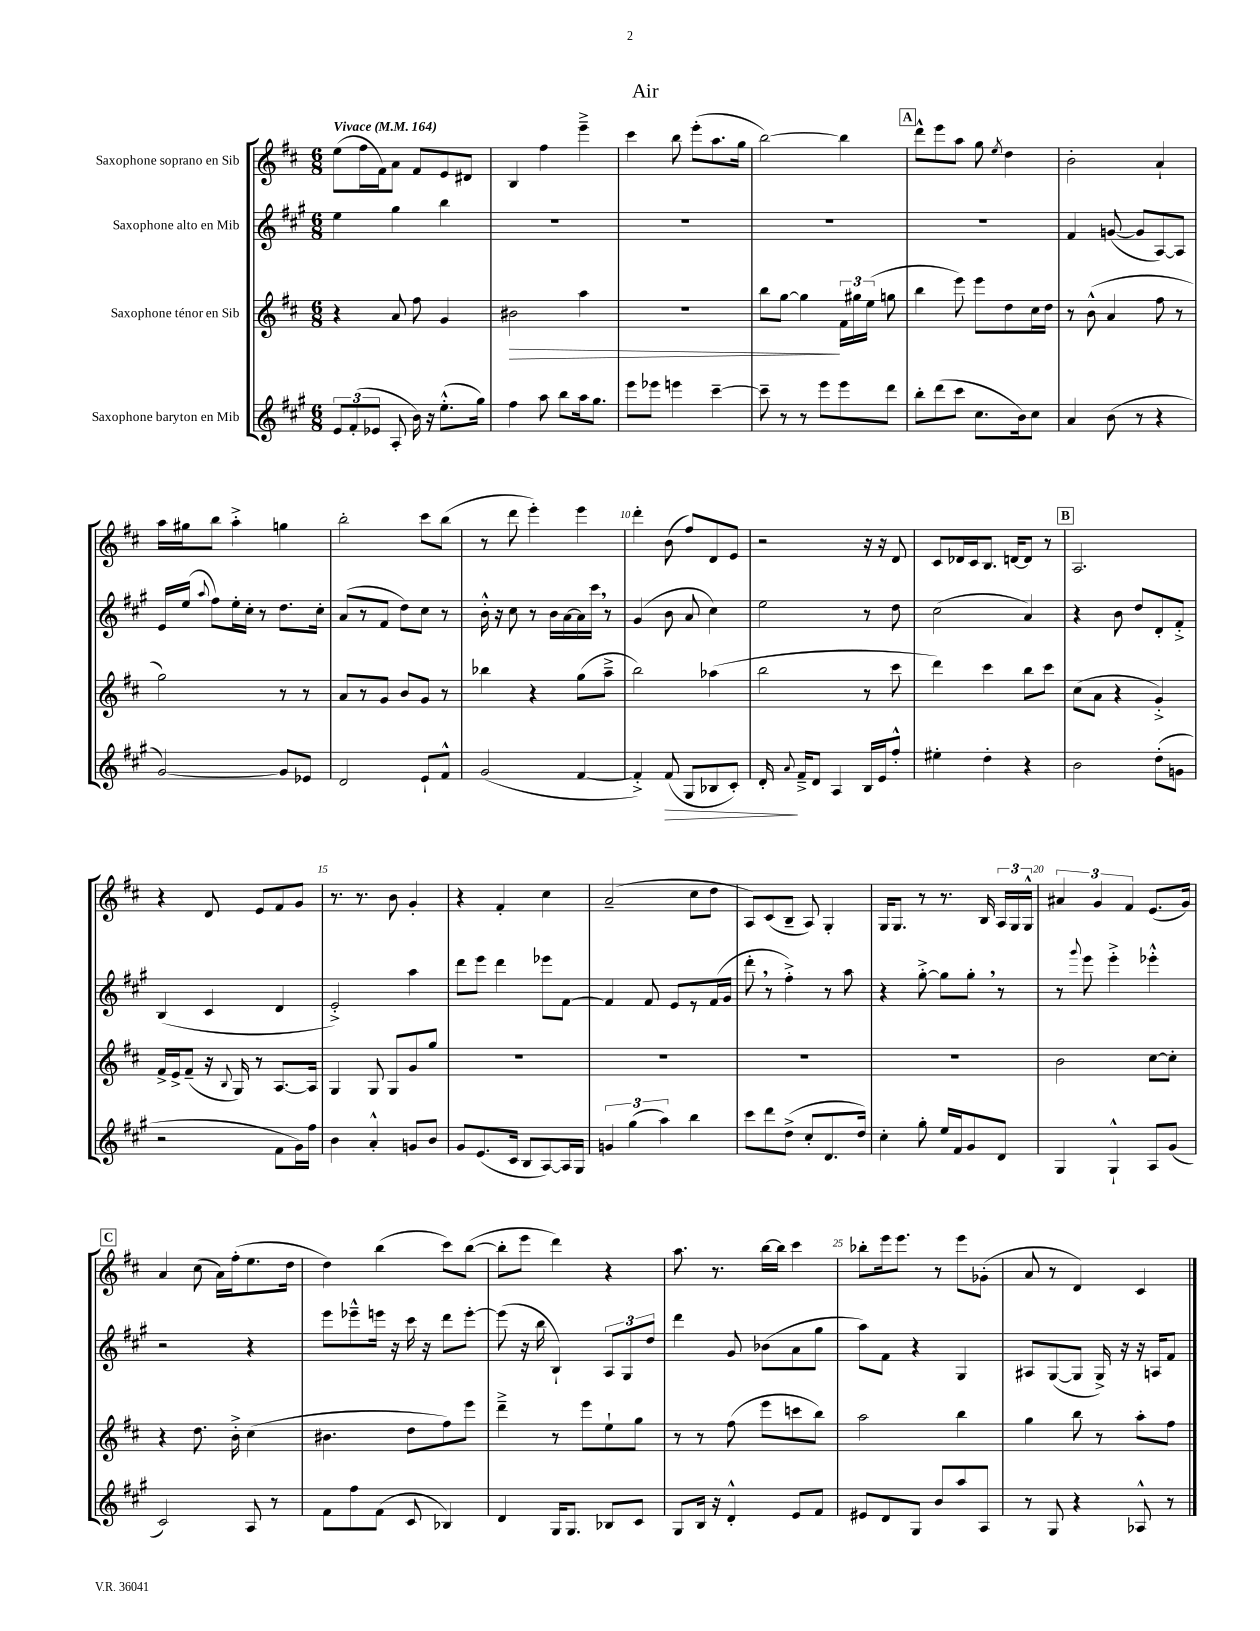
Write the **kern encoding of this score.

**kern	**dynam	**kern	**dynam	**kern	**kern
*part4	*part4	*part3	*part3	*part2	*part1
*staff4	*staff4	*staff3	*staff3	*staff2	*staff1
*I"Saxophone baryton en Mib	*	*I"Saxophone ténor en Sib	*	*I"Saxophone alto en Mib	*I"Saxophone soprano en Sib
*clefG2	*	*clefG2	*	*clefG2	*clefG2
*k[f#c#g#]	*	*k[f#c#]	*	*k[f#c#g#]	*k[f#c#]
*M6/8	*	*M6/8	*	*M6/8	*M6/8
*MM164	*	*MM164	*	*MM164	*MM164
=1	=1	=1	=1	=1	=1
!	!	!	!	!	!LO:TX:a:B:t=Vivace
12e/L	.	4r	.	4ee\	(8ee\L
(12f#'/	.	.	.	.	.
.	.	.	.	.	16ff#\L
12e-X/J	.	.	.	.	.
.	.	.	.	.	16f#\J)
8A'/	.	8a/	.	4gg#\	8a\J
16b\)	.	8ff#\	.	.	8f#/L
16r	.	.	.	.	.
(8.ee'^^\L	.	4g/	.	4bb\	8e/
.	.	.	.	.	8d#X/J
16gg#\Jk)	.	.	.	.	.
=2	=2	=2	=2	=2	=2
!	!	!	!LO:HP:b	!	!
4ff#\	.	2b#X\	>	2.r	4B/
8aa\	.	.	.	.	4ff#\
8bb\L	.	.	.	.	.
16aa\k	.	4aa\	.	.	4eee~^\
8.gg#\J	.	.	.	.	.
=3	=3	=3	=3	=3	=3
8eee\L	.	2.r	.	2.r	4ccc#\
8eee-X\J	.	.	.	.	.
4eeen\	.	.	.	.	8bb\
.	.	.	.	.	(8eee'\L
[4ccc#~\	.	.	.	.	8.aa\
.	.	.	.	.	16gg\Jk
=4	=4	=4	=4	=4	=4
8ccc#~\]	.	8bb\L	.	2.r	[2bb\)
8r	.	[8gg\J	.	.	.
8r	.	4gg\]	.	.	.
8eee\L	.	.	.	.	.
8eee\	.	24f#\LL	]	.	4bb\]
.	.	24gg#X\	.	.	.
.	.	(24ee\JJ	.	.	.
8ddd\J	.	8ggn\	.	.	.
!!LO:REH:place=s1:t=A
=5	=5	=5	=5	=5	=5
8bb'\L	.	4bb\	.	2.r	8ddd^^\L
(8ddd\	.	.	.	.	8eee\
8ccc#\J	.	8eee\)	.	.	8aa\J
8.cc#\L	.	8eee\L	.	.	8gg\
.	.	.	.	.	8qee/
.	.	8dd\	.	.	4dd\
16b\k)	.	.	.	.	.
8cc#\J	.	16cc#\L	.	.	.
.	.	16dd\JJ	.	.	.
=6	=6	=6	=6	=6	=6
4a/	.	8r	.	4f#/	2b'\
.	.	(8b^^\	.	.	.
(8b\	.	4a/	.	([8gn/	.
8r	.	.	.	8g/L]	.
4r	.	8ff#\	.	[8A/)	4a`/
.	.	8r	.	8A/J]	.
!!LO:LB:g=z
=7	=7	=7	=7	=7	=7
[2g#/)	.	2gg\)	.	16e/LL	16aa\LL
.	.	.	.	(16ee/JJ	16gg#X\J
.	.	.	.	8qqaa/	.
.	.	.	.	8ff#\L)	8bb\J
.	.	.	.	16ee'\L	4aa'^\
.	.	.	.	16cc#'\JJ	.
.	.	.	.	8r	.
8g#/L]	.	8r	.	8.dd\L	4ggn\
8e-X/J	.	8r	.	.	.
.	.	.	.	16cc#'\Jk	.
=8	=8	=8	=8	=8	=8
2d/	.	8a/L	.	(8a/L	2bb'\
.	.	8r	.	8r	.
.	.	8g/J	.	8f#/J	.
.	.	8b/L	.	8dd\L)	.
8e`/L	.	8g/J	.	8cc#\J	8ccc#\L
8f#^^/J	.	8r	.	8r	(8bb\J
=9	=9	=9	=9	=9	=9
(2g#/	.	4bb-X\	.	16b'^^\	8r
.	.	.	.	16r	.
.	.	.	.	8cc#\	8ddd\
.	.	4r	.	8r	4eee'\)
.	.	.	.	16b\LL	.
.	.	.	.	[16a\	.
[4f#/	.	(8gg\L	.	16a\]	4eee\
.	.	.	.	16ccc#,\JJ	.
.	.	8aa~^\J	.	8r	.
=10	=10	=10	=10	=10	=10
4f#'^/])	.	2bb\)	.	(4g#/	4ddd'\
!	!LO:HP:b	!	!	!	!
(8f#/	>	.	.	8b\	(8b\
8G#/L	.	.	.	8a/	8ff#/L)
8B-X/	.	(4aa-X\	.	4cc#\)	8d/
8c#'/J)	.	.	.	.	8e/J
=11	=11	=11	=11	=11	=11
16d'/	.	2bb\	.	2ee\	2r
8qqa/	.	.	.	.	.
16f#~^/KL	]	.	.	.	.
8d/J	.	.	.	.	.
4A/	.	.	.	.	.
16B/LL	.	8r	.	8r	16r
16e/J	.	.	.	.	16r
8ff#'^^/J	.	8ccc#\	.	8dd\	8d/
=12	=12	=12	=12	=12	=12
4ee#X'\	.	4ddd\)	.	(2cc#\	8c#/L
.	.	.	.	.	16d-X/L
.	.	.	.	.	16c#/J
4dd'\	.	4ccc#\	.	.	8.B/J
.	.	.	.	.	[16dn/KL
4r	.	8bb\L	.	4a/)	8d/J]
.	.	8ccc#\J	.	.	8r
!!LO:REH:place=s1:t=B
=13	=13	=13	=13	=13	=13
2b\	.	(8cc#\L	.	4r	2.A/
.	.	8a\J	.	.	.
.	.	4r	.	8b\	.
.	.	.	.	8dd/L	.
(8dd'\L	.	4g'^/)	.	8d'/	.
8gn\J	.	.	.	8f#'^/J	.
!!LO:LB:g=z
=14	=14	=14	=14	=14	=14
2r	.	16f#^/LL	.	(4B/	4r
.	.	16e^/J	.	.	.
.	.	(8f#~/J	.	.	.
.	.	16r	.	4c#/	8d/
.	.	8qqB/	.	.	.
.	.	16G/)	.	.	.
.	.	8r	.	.	8e/L
8f#\L	.	[8.A/L	.	4d/	8f#/
16g#\L)	.	.	.	.	8g/J
16ff#\JJ	.	16A/Jk]	.	.	.
=15	=15	=15	=15	=15	=15
4b\	.	4G/	.	2e'^/)	8.r
.	.	.	.	.	8.r
4a'^^/	.	8G/	.	.	.
.	.	8G/L	.	.	8b\
8gn/L	.	8g/	.	4aa\	4g'/
8b/J	.	8gg/J	.	.	.
=16	=16	=16	=16	=16	=16
8g#/L	.	2.r	.	8ddd\L	4r
(8.e/	.	.	.	8eee\J	.
.	.	.	.	4ddd\	4f#'/
16c#/Jk	.	.	.	.	.
8B/L	.	.	.	.	.
[8A/)	.	.	.	8eee-X\L	4cc#\
16A/L]	.	.	.	[8f#\J	.
16G#/JJ	.	.	.	.	.
=17	=17	=17	=17	=17	=17
6gn/	.	2.r	.	4f#/]	(2a~/
(6gg#\	.	.	.	.	.
.	.	.	.	8f#/	.
6aa\)	.	.	.	.	.
.	.	.	.	8e/L	.
4bb\	.	.	.	8r	8cc#\L
.	.	.	.	(16f#/L	8dd\J
.	.	.	.	16g#/JJ	.
=18	=18	=18	=18	=18	=18
8ccc#\L	.	2.r	.	8ddd',\	8A/L)
8ddd\	.	.	.	8r	(8c#/
(8dd^\J	.	.	.	4ff#'^\)	8B~/J
8cc#'/L	.	.	.	.	8A/)
8.d/	.	.	.	8r	4G'/
.	.	.	.	8aa\	.
16dd/Jk)	.	.	.	.	.
=19	=19	=19	=19	=19	=19
4cc#'\	.	2.r	.	4r	16G/KL
.	.	.	.	.	8.G/J
8gg#'\	.	.	.	[8gg#'^\	8r
16ee/LL	.	.	.	8gg#\L]	8.r
16f#/J	.	.	.	.	.
8g#/	.	.	.	8gg#',\J	.
.	.	.	.	.	16B/
8d/J	.	.	.	8r	24A/LL
.	.	.	.	.	24G/
.	.	.	.	.	24G^^/JJ
=20	=20	=20	=20	=20	=20
4G#/	.	2b\	.	8r	6a#X/
.	.	.	.	8qqggg#/	.
.	.	.	.	8eee\	.
.	.	.	.	.	6g/
4G#`^^/	.	.	.	4eee'^\	.
.	.	.	.	.	6f#/
8A/L	.	[8cc#\L	.	4eee-X'^^\	(8.e/L
(8g#/J	.	8cc#'\J]	.	.	.
.	.	.	.	.	16g/Jk)
!!LO:LB:g=z
!!LO:REH:place=s1:t=C
=21	=21	=21	=21	=21	=21
2c#/)	.	4r	.	2r	4a/
.	.	8.dd\	.	.	(8cc#\
.	.	.	.	.	16a\LL)
.	.	16b'^\	.	.	(16ff#'\J
8A/	.	(4cc#\	.	4r	8.ee\
8r	.	.	.	.	.
.	.	.	.	.	16dd\Jk
=22	=22	=22	=22	=22	=22
8f#\L	.	4.b#X\	.	8eee\L	4dd\)
8ff#\	.	.	.	8eee-X~^^\	.
(8f#\J	.	.	.	16eeen\Jk	(4bb\
.	.	.	.	16r	.
8c#/	.	8dd\L	.	16ccc#\	.
.	.	.	.	16r	.
4B-X/)	.	8ff#\)	.	8ddd\L	8ccc#\L)
.	.	8eee\J	.	[8eee'\J	([8bb\J
=23	=23	=23	=23	=23	=23
4d/	.	4ddd~^\	.	(8eee\]	8bb'\L]
.	.	.	.	16r	8eee\J
.	.	.	.	16bb\	.
16G#/KL	.	8r	.	4B`/)	4ddd\)
8.G#/J	.	.	.	.	.
.	.	8eee\L	.	.	.
8B-X/L	.	8ee`\	.	12A/L	4r
.	.	.	.	12G#/	.
8c#/J	.	8gg\J	.	.	.
.	.	.	.	12dd/J	.
=24	=24	=24	=24	=24	=24
8G#/L	.	8r	.	4ddd\	8.aa\
16B/Jk	.	8r	.	.	.
16r	.	.	.	.	8.r
4d'^^/	.	(8ff#\	.	8g#/	.
.	.	8eee\L	.	(8b-X\L	[16bb\LL
.	.	.	.	.	16bb\JJ]
8e/L	.	8cccn\	.	8a\	4ccc#\
8f#/J	.	8bb\J)	.	8gg#\J	.
=25	=25	=25	=25	=25	=25
8e#X/L	.	2aa\	.	8aa\L)	8bb-X'\L
8d/	.	.	.	8f#\J	16eee\k
.	.	.	.	.	8.eee\J
8G#/J	.	.	.	4r	.
8b/L	.	.	.	.	8r
8aa/	.	4bb\	.	4G#/	8eee\L
8A/J	.	.	.	.	(8g-X'\J
=26	=26	=26	=26	=26	=26
8r	.	4gg\	.	8A#X/L	8a/
8G#/	.	.	.	([8G#/	8r
4r	.	8bb\	.	8G#/J]	4d/)
.	.	8r	.	16G#^/)	.
.	.	.	.	16r	.
8A-X^^/	.	8aa'\L	.	16r	4c#/
.	.	.	.	16An/KL	.
8r	.	8ff#\J	.	8f#/J	.
==	==	==	==	==	==
*-	*-	*-	*-	*-	*-
